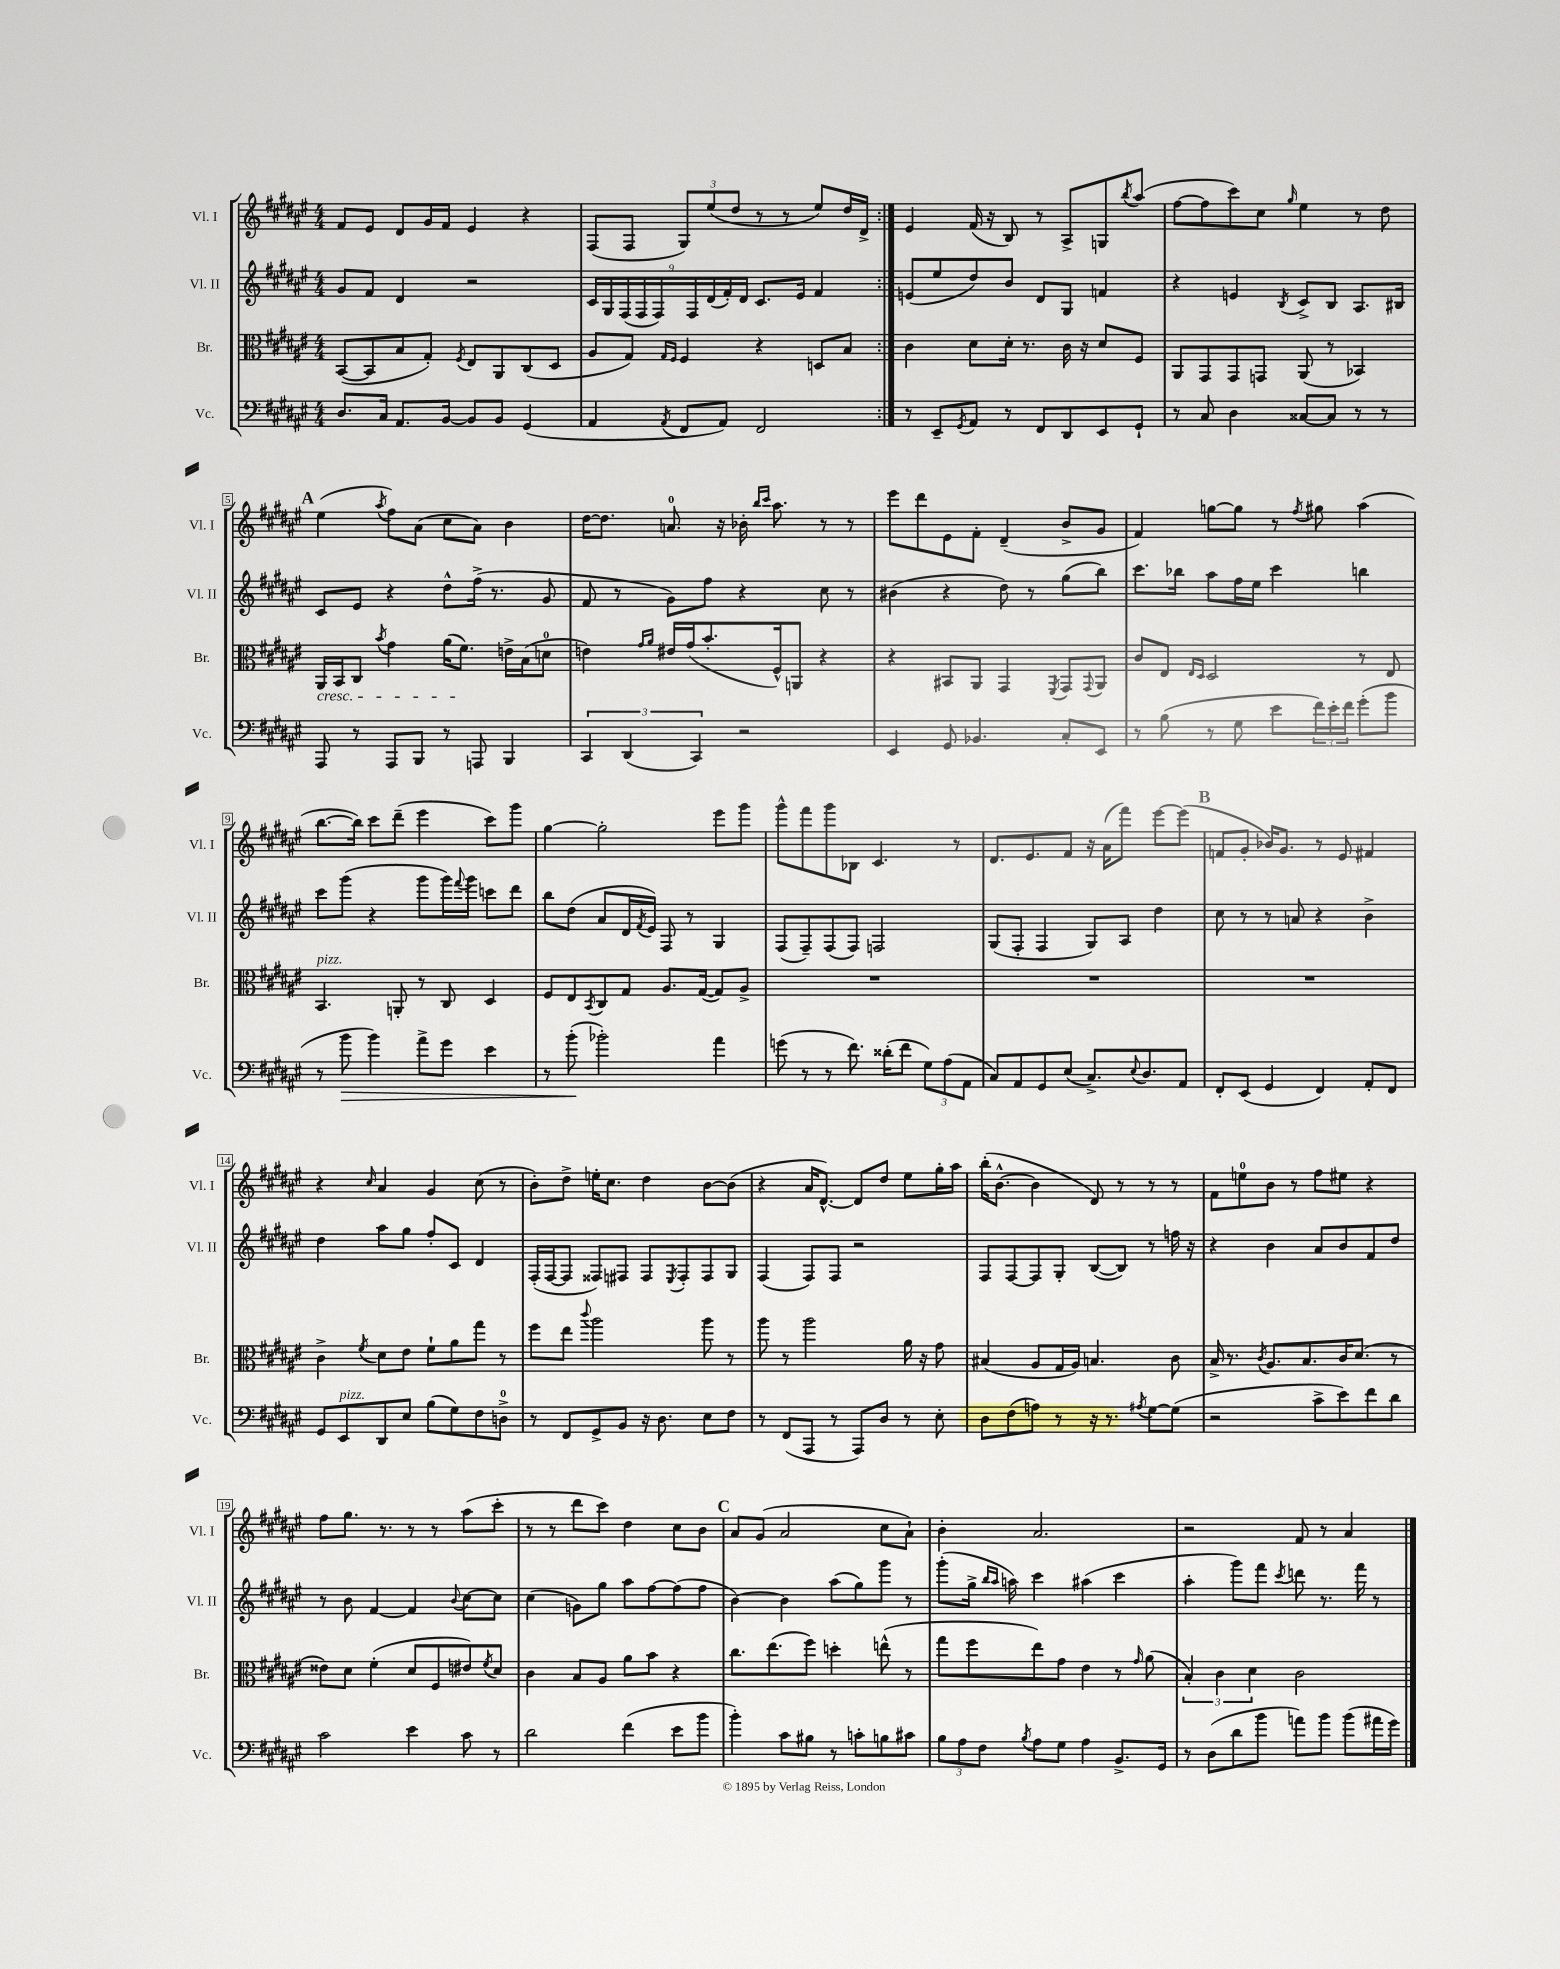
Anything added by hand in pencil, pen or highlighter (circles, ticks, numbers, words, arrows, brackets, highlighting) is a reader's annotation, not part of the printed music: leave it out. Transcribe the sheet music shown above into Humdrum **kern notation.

**kern	**kern	**kern	**kern
*staff4	*staff3	*staff2	*staff1
*clefF4	*clefC3	*clefG2	*clefG2
*k[f#c#g#d#a#e#]	*k[f#c#g#d#a#e#]	*k[f#c#g#d#a#e#]	*k[f#c#g#d#a#e#]
*M4/4	*M4/4	*M4/4	*M4/4
8.D#	([8BB	8g#	8f#
.	8BB]	8f#	8e#
16C#	.	.	.
8.AA#	8B	4d#	8d#
.	8G#')	.	16g#
[16BB	.	.	16f#
.	8qF#	.	.
8BB]	8E#	2r	4e#
8BB	8AA#	.	.
(4GG#	(8C#	.	4r
.	8D#	.	.
=	=	=	=
4AA#	8A#	18c#	(8F#
.	.	18G#	.
.	.	(18F#	.
.	8G#)	.	8F#
.	.	18F#	.
.	.	18F#)	.
.	16qqG#	.	.
8qAA#	16qqF#	.	.
8FF#	4F#	.	12G#)
.	.	18F#	.
.	.	(18d#	(12ee#
8AA#)	.	.	.
.	.	18f#')	.
.	.	.	12dd#
.	.	18d#	.
2FF#	4r	8.c#	8r
.	.	.	8r
.	.	16e#	.
.	8D	4f#	8ee#)
.	8B	.	16dd#
.	.	.	16d#^
=:|!	=:|!	=:|!	=:|!
8r	4c#	(8e	4e#
8EE#~	.	8ee#	.
8qGG#	.	.	.
8AA#	8d#	8dd#)	(16f#
.	.	.	16r
8r	16d#'	8b	8B)
.	8.r	.	.
8FF#	.	8d#	8r
8DD#	16c#	8G#	8A#^
.	16r	.	.
8EE#	8d#	4f	8G
.	.	.	8qbb
8GG#`	8F#	.	(8aa#
=	=	=	=
8r	8AA#	4r	[8ff#
8C#	8GG#	.	8ff#]
4D#	8GG#	4e	8ccc#)
.	8GG	.	8cc#
.	.	8qB	16qqgg#
[8C##	(8AA#	8c#^	4ee#
8C##]	8r	8B	.
8r	4BB-)	8.A#	8r
8r	.	.	8dd#
.	.	16B#	.
=	=	=	=
8AAA#	16AA#	8c#	(4ee#
.	16BB	.	.
8r	8C#	8e#	.
.	8qb	.	8qaa#
8AAA#	4g#	4r	8ff#)
8BBB	.	.	(8a#
8r	(16a#	8dd#^^	8cc#
.	8.f#)	.	.
8AAA	.	(16ff#^	8a#)
.	.	8.r	.
4BBB	16e^	.	4b
.	(16B	.	.
.	8d	8g#	.
=	=	=	=
6CC#	4e)	8f#	[16dd#
.	.	.	8.dd#]
.	.	8r	.
(6DD#	.	.	.
.	16qqg#	.	.
.	16qqa#	.	.
.	16e#	8g#)	8.a
.	(16g#	.	.
6CC#)	.	.	.
.	8.b'	8ff#	.
.	.	.	16r
2r	.	4r	16b-'
.	.	.	16qqbb
.	.	.	16qqccc#
.	16F#^^)	.	8.aa#
.	8AA	.	.
.	4r	8cc#	8r
.	.	8r	8r
=	=	=	=
4EE#	4r	(4b#	8eee#
.	.	.	8ddd#
8GG#	8BB#	4r	8e#
4.BB-	8AA#	.	8f#'
.	4GG#	8dd#)	(4d#~
.	.	8r	.
.	8qFF#	.	.
8C#'	8GG#	(8gg#	8b^
.	8qqGG#	.	.
8EE#	8AA#	8bb)	8g#
=	=	=	=
8r	8c#	8.ccc#	4f#)
(8B	8E#	.	.
.	.	16bb-	.
.	16qqE#	.	.
.	16qqD#	.	.
8r	2D#	8aa#	[8gg
8G#	.	16ff#	8gg]
.	.	16ee#	.
8e#	.	4ccc#	8r
.	.	.	8qff#
24f#)	.	.	8gg#
24e#'	.	.	.
24f#	.	.	.
(8g#'	8r	4bb	(4aa#
8b	8E#	.	.
=	=	=	=
8r	4.BB	8ccc#	[8.bb
8b	.	(8ggg#	.
.	.	.	16bb])
4b)	.	4r	8ccc#
.	8AA'	.	(8ddd#~
8a#^	8r	8ggg#	4eee#
8g#	8C#	16ggg#)	.
.	.	8qqfff#	.
.	.	16ggg#	.
4e#	4D#	8ccc	8ccc#)
.	.	8ddd#	8ggg#
=	=	=	=
8r	8F#	8bb	[4gg#
(8b'	8E#	(8dd#	.
.	8qBB	.	.
2b-')	8C#	8a#	2gg#']
.	8G#	16d#	.
.	.	8qf#	.
.	.	16e#)	.
.	8.A#	8F#	.
.	.	8r	.
.	([16G#	.	.
4a#	8G#])	4G#	8eee#
.	8A#^	.	8ggg#
=	=	=	=
(8g	1r	(8F#	8ggg#^^
8r	.	8F#~)	8fff#
8r	.	(8F#	8ggg#
8.f#)	.	8F#)	8B-
.	.	2F	4.c#
(16d##'	.	.	.
8f#	.	.	.
12G#)	.	.	.
(12A#	.	.	.
.	.	.	8r
12AA#	.	.	.
=	=	=	=
8C#)	1r	(8G#	8.d#
8AA#	.	8F#'	.
.	.	.	8.e#
8GG#	.	4F#	.
(8E#	.	.	8f#
8.C#^)	.	8G#)	16r
.	.	.	(16a#
.	.	8A#	8fff#)
8qqE#	.	.	.
8.D#	.	.	.
.	.	4dd#	[8eee#
8AA#	.	.	(8eee#]
=	=	=	=
8FF#'	1r	8cc#	8f
(8EE#	.	8r	8g#'
4GG#	.	8r	16b-)
.	.	.	8.g#
.	.	8a	.
4FF#)	.	4r	8r
.	.	.	8e#
8AA#'	.	4b^	4f#
8FF#	.	.	.
=	=	=	=
8GG#	4c#^	4dd#	4r
8EE#	.	.	.
.	8qf#	.	16qqcc#
8DD#	8d#	8aa#	4a#
8E#	8e#	8gg#	.
(8B	8f#`	8ff#'	4g#
8G#)	8a#	8c#	.
8F#	8gg#	4d#	(8cc#
8D^	8r	.	8r
=	=	=	=
8r	8ff#	(16F#'	8b')
.	.	[16F#	.
8FF#	8ee#	8F#]	8dd#^
.	8qqccc#	.	.
8GG#^	2aa#	8F##)	16ee'
.	.	.	8.cc#
8BB	.	8F#	.
16r	.	8F#	4dd#
8.D#	.	.	.
.	.	8qE#	.
.	.	8F#'	.
8E#	8aa#	8F#	[8b
8F#	8r	8G#	(8b]
=	=	=	=
8r	8aa#	(4F#	4r
(8FF#	8r	.	.
8AAA#	2aa#	8F#)	16a#
.	.	.	[8.d#^^)
8r	.	8F#	.
8AAA#)	.	2r	8d#]
8D#	.	.	8dd#
8r	16a#	.	8ee#
.	16r	.	.
8E#'	8g#	.	16gg#'
.	.	.	16aa#
=	=	=	=
8D#	(4B#	8F#	(16bb'
.	.	.	[8.b^^
(8F#	.	[8F#	.
8A)	8A#	8F#]	4b]
8r	16G#	8G#'	.
.	16A#)	.	.
16r	4.B	([8B	8d#)
8.r	.	.	.
.	.	8B])	8r
8qA#	.	.	.
[8G#	.	8r	8r
(8G#]	8c#	16ff	8r
.	.	16r	.
=	=	=	=
2r	16B^	4r	8f#
.	8.r	.	.
.	.	.	8ee
.	8qc#	.	.
.	8.A#	4b	8b
.	.	.	8r
.	8.B	.	.
8c#^	.	8a#	8ff#
8e#)	16c#	8b	8ee#
.	(8.d#	.	.
8f#	.	8f#	4r
8d#	8r	8dd#	.
=	=	=	=
2c#	8e##)	8r	8ff#
.	8d#	8b	8.gg#
.	(4f#'	[4f#	.
.	.	.	8.r
4e#	8d#	4f#]	8r
.	8F#	.	8r
.	.	8qqb	.
8c#	8e#)	[8cc#	(8aa#
.	8qf#	.	.
8r	8d#	8cc#]	8ccc#'
=	=	=	=
2d#	4c#	(4cc#	8r
.	.	.	8r
.	8B	8g)	8ddd#
.	8A#	8gg#	8ccc#)
(4f#	8a#	8aa#	4dd#
.	8b	[8ff#	.
8e#	4r	(8ff#]	8cc#
8b	.	8ff#	8b
=	=	=	=
4b')	8.cc#	[4b)	8a#
.	.	.	(8g#
.	(8.ee#	.	.
8c#	.	4b]	2a#
8B#	8ff#)	.	.
8r	4dd'	(8aa#	.
8c'	.	8gg#)	.
8B	(8ee^^	8ggg#	8cc#
8c#	8r	8r	8a#`)
=	=	=	=
12B	8gg#	(8ggg#'	4b'
12A#	.	.	.
.	8ff#	16gg#^	.
12F#	.	.	.
.	.	16qqbb	.
.	.	16qqaa#	.
.	.	16aa)	.
8qB	.	.	.
8A#	8ee#)	4ccc#	2.a#
8G#	8g#	.	.
4A#	4e#	(4aa#	.
8.BB^	8r	4ccc#	.
.	16qqg#	.	.
.	(8a#	.	.
16GG#	.	.	.
=	=	=	=
8r	6B')	4aa#'	2r
(8D#	.	.	.
.	6c#	.	.
8d#	.	8ggg#)	.
.	6d#	.	.
8b	.	8fff#	.
.	.	8qccc#	.
8a)	2c#	8ddd	8f#
8b	.	8.r	8r
(8b	.	.	4a#
.	.	16fff#	.
16a#	.	8r	.
16g#)	.	.	.
==	==	==	==
*-	*-	*-	*-
